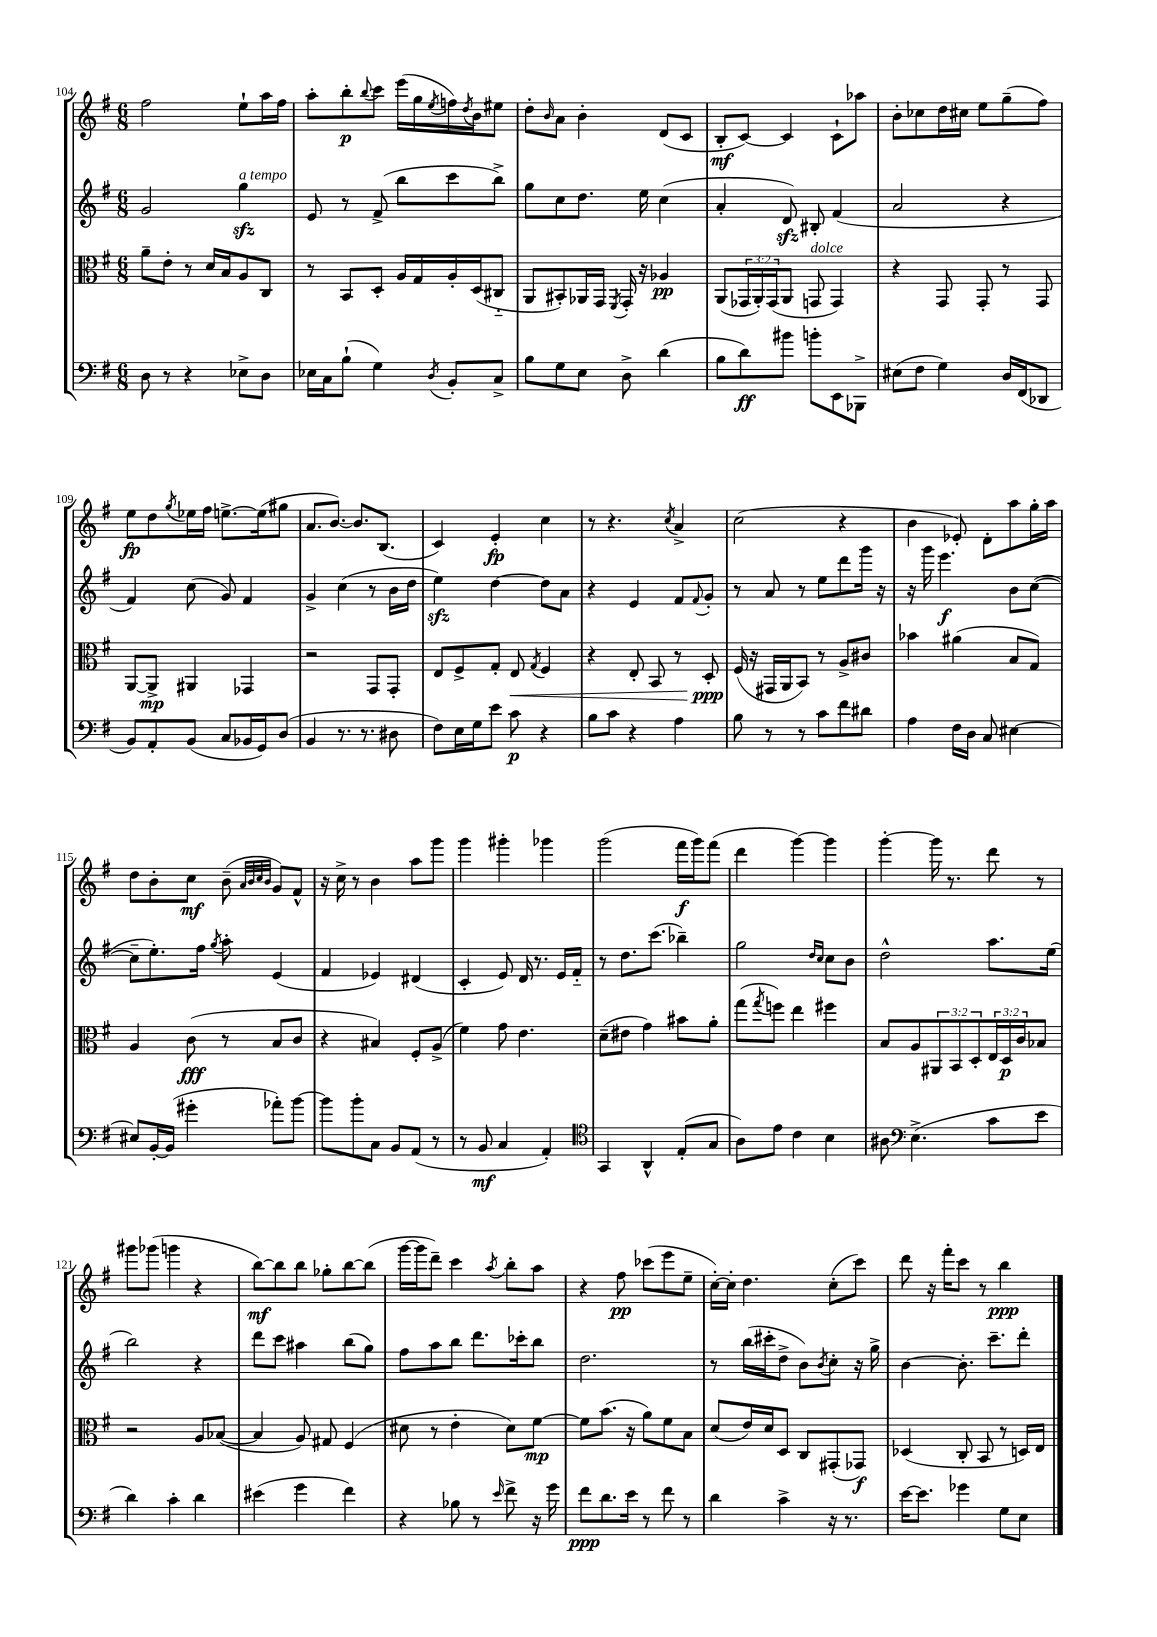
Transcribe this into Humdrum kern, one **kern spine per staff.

**kern	**dynam	**kern	**dynam	**kern	**dynam	**kern	**dynam
*part4	*part4	*part3	*part3	*part2	*part2	*part1	*part1
*staff4	*staff4	*staff3	*staff3	*staff2	*staff2	*staff1	*staff1
*clefF4	*	*clefC3	*	*clefG2	*	*clefG2	*
*k[f#]	*	*k[f#]	*	*k[f#]	*	*k[f#]	*
*M6/8	*	*M6/8	*	*M6/8	*	*M6/8	*
=104	=104	=104	=104	=104	=104	=104	=104
8D\	.	8a~\L	.	2g/	.	2ff#\	.
8r	.	8e'\J	.	.	.	.	.
4r	.	8r	.	.	.	.	.
.	.	16d/LL	.	.	.	.	.
.	.	16B/J	.	.	.	.	.
!	!	!	!	!LO:TX:a:i:t=a tempo	!	!	!
8E-X^\L	.	8A/	.	4ggzz\	.	8ee`\L	.
8D\J	.	8C/J	.	.	.	16aa\L	.
.	.	.	.	.	.	16ff#\JJ	.
=105	=105	=105	=105	=105	=105	=105	=105
16E-X\LL	.	8r	.	8e/	.	8aa'\L	.
16C\J	.	.	.	.	.	.	.
(8B`\J	.	8BB/L	.	8r	.	8bb'\	p
.	.	.	.	.	.	8qqbb/	.
4G\)	.	8D'/J	.	(8f#^/	.	8ccc\J	.
.	.	16A/LL	.	8bb\L	.	(16eee\LL	.
.	.	16G/	.	.	.	16gg\	.
8qD/	.	.	.	.	.	8qee/	.
8BB'/L	.	16A'/	.	8ccc\	.	16ffn\)	.
.	.	.	.	.	.	8qdd/	.
.	.	(16D/J	.	.	.	16b\J	.
8C^/J	.	8C#X/J	.	8bb^\J)	.	8ee#X\J	.
=106	=106	=106	=106	=106	=106	=106	=106
8B\L	.	8AA/L	.	8gg\L	.	8dd'\L	.
.	.	.	.	.	.	16qqb/	.
8G\	.	8BB#X'/)	.	8cc\	.	8a\J	.
8E\J	.	16AA-X/L	.	8.dd\J	.	4b'\	.
.	.	16GG/JJ	.	.	.	.	.
.	.	8qFF#/	.	.	.	.	.
8D^\	.	16GG'/	.	.	.	.	.
.	.	16r	.	16ee\	.	.	.
(4d\	.	4A-X/	pp	(4cc\	.	(8d/L	.
.	.	.	.	.	.	8c/J	.
=107	=107	=107	=107	=107	=107	=107	=107
8B\L	.	(8AA/L	.	4a'/	.	8B'/L	mf
8d\)	ff	24GG-X/L	.	.	.	[8c/J)	.
.	.	24AA'/)	.	.	.	.	.
.	.	(24GG-/J	.	.	.	.	.
8b#X\J	.	8AA/J	.	8dzz/)	.	4c/]	.
!	!	!LO:TX:a:i:t=dolce	!	!	!	!	!
8bn'\L	.	8GGn/	.	8B#X'/	.	.	.
8EE\	.	4GG/)	.	(4f#/	.	8c`\L	.
8BBB-X^\J	.	.	.	.	.	8aa-X\J	.
=108	=108	=108	=108	=108	=108	=108	=108
(8E#X\L	.	4r	.	2a/	.	8b'\L	.
8F#\J	.	.	.	.	.	8cc-X\	.
4G\)	.	8GG/	.	.	.	16dd\L	.
.	.	.	.	.	.	16cc#X\JJ	.
.	.	8GG'/	.	.	.	8ee\L	.
16D/LL	.	8r	.	4r	.	(8gg~\	.
(16FF#/J	.	.	.	.	.	.	.
8DD-X/J	.	8GG/	.	.	.	8ff#\J)	.
!!LO:LB:g=z
=109	=109	=109	=109	=109	=109	=109	=109
8BB/L)	.	[8AA/L	.	4f#/)	.	8ee\L	fp
8AA'/	.	8AA^/J]	mp	.	.	8dd\	.
.	.	.	.	.	.	8qgg/	.
(8BB/J	.	4AA#X/	.	(8cc\	.	16ee-X\L	.
.	.	.	.	.	.	16ff#\JJ	.
8C/L	.	.	.	8g/)	.	[8.een^\L	.
16BB-X/L	.	4GG-X/	.	4f#/	.	.	.
16GG/J)	.	.	.	.	.	(16ee\k]	.
(8D/J	.	.	.	.	.	8gg#X\J	.
=110	=110	=110	=110	=110	=110	=110	=110
4BB/	.	2r	.	4g^/	.	8.a/L	.
.	.	.	.	.	.	[8.b/J)	.
8.r	.	.	.	(4cc\	.	.	.
.	.	.	.	.	.	8.b/L]	.
8.r	.	.	.	.	.	.	.
.	.	8GG/L	.	8r	.	.	.
.	.	.	.	.	.	(8.B/J	.
8D#X\	.	8GG'/J	.	16b\LL	.	.	.
.	.	.	.	16dd\JJ	.	.	.
=111	=111	=111	=111	=111	=111	=111	=111
8F#\L)	.	8E/L	.	4eezz\)	.	4c/)	.
16E\L	.	8F#^/	.	.	.	.	.
16G\J	.	.	.	.	.	.	.
8e\J	.	8G'/J	.	[4dd\	.	4e'/	fp
!	!	!	!LO:HP:b	!	!	!	!
8c\	p	8E/	<	.	.	.	.
.	.	8qG/	.	.	.	.	.
4r	.	4F#/	.	8dd\L]	.	4cc\	.
.	.	.	.	8a\J	.	.	.
=112	=112	=112	=112	=112	=112	=112	=112
8B\L	.	4r	.	4r	.	8r	.
8c\J	.	.	.	.	.	4.r	.
4r	.	8E'/	.	4e/	.	.	.
.	.	8BB/	.	.	.	.	.
.	.	.	.	.	.	8qcc/	.
4A\	.	8r	.	8f#/L	.	4a^/	.
.	.	.	.	8qqf#/	.	.	.
.	.	8D'/	ppp	8g'/J	.	.	.
.	.	.	[	.	.	.	.
=113	=113	=113	=113	=113	=113	=113	=113
8B\	.	(16F#/	.	8r	.	(2cc\	.
.	.	16r	.	.	.	.	.
8r	.	16GG#X/LL	.	8a/	.	.	.
.	.	16AA/J	.	.	.	.	.
8r	.	8BB/J)	.	8r	.	.	.
8c\L	.	8r	.	8ee\L	.	.	.
8f#\	.	8A^/L	.	8ddd\	.	4r	.
8d#X\J	.	8c#X/J	.	16ggg\Jk	.	.	.
.	.	.	.	16r	.	.	.
=114	=114	=114	=114	=114	=114	=114	=114
4A\	.	4b-X\	.	16r	.	4b\	.
.	.	.	.	16ggg\	.	.	.
.	.	.	.	4.eee\	f	.	.
16F#\LL	.	(4a#X\	.	.	.	8e-X'/)	.
16D\JJ	.	.	.	.	.	.	.
8C/	.	.	.	.	.	8d'\L	.
[4E#X\	.	8B/L	.	8b\L	.	8aa\	.
.	.	8G/J)	.	([8cc\J	.	16gg'\L	.
.	.	.	.	.	.	16aa\JJ	.
!!LO:LB:g=z
=115	=115	=115	=115	=115	=115	=115	=115
8E#X/L]	.	4A/	.	8cc~\L]	.	8dd\L	.
[16BB'/L	.	.	.	8.ee'\)	.	8b'\	.
(16BB/JJ]	.	.	.	.	.	.	.
4g#X'\	.	(8c\	fff	.	.	8cc\J	mf
.	.	.	.	16ff#\Jk	.	.	.
.	.	.	.	8qgg/	.	.	.
.	.	8r	.	8aa'\	.	(8b~\	.
.	.	.	.	.	.	32qqa/LLL	.
.	.	.	.	.	.	32qqb/	.
.	.	.	.	.	.	32qqcc/	.
.	.	.	.	.	.	32qqb/JJJ	.
8a-X'\L)	.	8B/L	.	(4e/	.	8g/L)	.
[8b\J	.	8c/J	.	.	.	8f#^^/J	.
=116	=116	=116	=116	=116	=116	=116	=116
8b\L]	.	4r	.	4f#/	.	16r	.
.	.	.	.	.	.	16cc^\	.
8b'\	.	.	.	.	.	8r	.
8C\J	.	4B#X/)	.	4e-X/)	.	4b\	.
8BB/L	.	.	.	.	.	.	.
(8AA/J	.	8F#'/L	.	(4d#X/	.	8aa\L	.
8r	.	(8A^/J	.	.	.	8ggg\J	.
=117	=117	=117	=117	=117	=117	=117	=117
8r	.	4f#\)	.	4c'/	.	4ggg\	.
8BB/	mf	.	.	.	.	.	.
4C/	.	8g\	.	8e/)	.	4ggg#X'\	.
.	.	4.e\	.	16d/	.	.	.
.	.	.	.	8.r	.	.	.
4AA'/)	.	.	.	.	.	4ggg-X\	.
.	.	.	.	16e/LL	.	.	.
.	.	.	.	16f#/JJ	.	.	.
=118	=118	=118	=118	=118	=118	=118	=118
*clefC4	*	*	*	*	*	*	*
4GG/	.	(8d~\L	.	8r	.	(2ggg\	.
.	.	8e#X\J	.	8.dd\L	.	.	.
4AA^^/	.	4g\)	.	.	.	.	.
.	.	.	.	(8.ccc\J	.	.	.
(8E'/L	.	8b#X\L	.	4bb-X~\)	.	16fff#\LL	f
.	.	.	.	.	.	16ggg\J)	.
8G/J	.	8a'\J	.	.	.	(8fff#\J	.
=119	=119	=119	=119	=119	=119	=119	=119
8A\L)	.	(8gg\L	.	2gg\	.	4ddd\	.
.	.	8qgg/	.	.	.	.	.
8e\J	.	8ffn\J)	.	.	.	.	.
4c\	.	4ee\	.	.	.	[4ggg\)	.
.	.	.	.	16qqdd/LL	.	.	.
.	.	.	.	16qqcc/JJ	.	.	.
4B\	.	4ff#X\	.	8cc\L	.	4ggg\]	.
.	.	.	.	8b\J	.	.	.
=120	=120	=120	=120	=120	=120	=120	=120
8A#X\	.	8B/L	.	2dd^^\	.	[4ggg'\	.
*clefF4	*	*	*	*	*	*	*
(4.E^\	.	8A/	.	.	.	.	.
.	.	12AA#X/	.	.	.	16ggg\]	.
.	.	.	.	.	.	8.r	.
.	.	12BB/	.	.	.	.	.
.	.	12D'/	.	.	.	.	.
8c\L	.	24E/L	.	8.aa\L	.	8ddd\	.
.	.	24D/	p	.	.	.	.
.	.	24c/J	.	.	.	.	.
8e\J	.	8B-X/J	.	.	.	8r	.
.	.	.	.	(16ee\Jk	.	.	.
!!LO:LB:g=z
=121	=121	=121	=121	=121	=121	=121	=121
4d\)	.	2r	.	2bb\)	.	8ggg#X\L	.
.	.	.	.	.	.	(8ggg-X\J	.
4c'\	.	.	.	.	.	4gggn\	.
4d\	.	8A/L	.	4r	.	4r	.
.	.	([8B-X/J	.	.	.	.	.
=122	=122	=122	=122	=122	=122	=122	=122
(4e#X\	.	4B-/]	.	8ddd\L	.	[8bb\L)	mf
.	.	.	.	8ccc\J	.	8bb\]	.
4g\	.	8A/)	.	4aa#X\	.	8bb\J	.
.	.	8G#X/	.	.	.	8gg-X'\L	.
4f#\)	.	(4F#/	.	(8bb\L	.	[8bb\	.
.	.	.	.	8gg\J)	.	(8bb\J]	.
=123	=123	=123	=123	=123	=123	=123	=123
4r	.	8d#X\	.	8ff#\L	.	[16ggg\LL	.
.	.	.	.	.	.	16ggg\J]	.
.	.	8r	.	8aa\	.	8ddd~\J)	.
8B-X\	.	4e'\	.	8bb\J	.	4ccc\	.
8r	.	.	.	8.ddd\L	.	.	.
16qqe/	.	.	.	.	.	8qaa/	.
8f#^\	.	8d#\L)	.	.	.	8bb'\L	.
.	.	.	.	16ccc-X'\k	.	.	.
16r	.	[8f#\J	mp	8bb\J	.	8aa\J	.
16g\	.	.	.	.	.	.	.
=124	=124	=124	=124	=124	=124	=124	=124
8f#\L	ppp	8f#\L]	.	2.dd\	.	4r	.
8.d\	.	(8.b\J	.	.	.	.	.
.	.	.	.	.	.	8ff#\	pp
16e\Jk	.	16r	.	.	.	.	.
8r	.	8a\L)	.	.	.	(8ccc-X\L	.
8f#\	.	8f#\	.	.	.	8eee\	.
8r	.	8B\J	.	.	.	8ee~\J	.
=125	=125	=125	=125	=125	=125	=125	=125
4d\	.	(8d/L	.	8r	.	[16cc'\LL)	.
.	.	.	.	.	.	16cc'\JJ]	.
.	.	16e/L)	.	(16bb\LL	.	4.dd\	.
.	.	16d/J	.	16ccc#X'\J	.	.	.
4c^\	.	8D/J	.	8dd^\J	.	.	.
.	.	8C/L	.	8b\L)	.	.	.
.	.	.	.	8qb/	.	.	.
16r	.	(8GG#X'/	.	8cc'\J	.	(8cc'\L	.
8.r	.	.	.	.	.	.	.
.	.	8GG-X/J)	f	16r	.	8ccc\J)	.
.	.	.	.	16gg^\	.	.	.
=126	=126	=126	=126	=126	=126	=126	=126
[16e\KL	.	(4D-X/	.	[4b\	.	8ddd\	.
8.e\J]	.	.	.	.	.	.	.
.	.	.	.	.	.	16r	.
.	.	.	.	.	.	16fff#'\KL	.
4g-X\	.	8C'/	.	8.b'\]	.	8ccc\J	.
.	.	8BB/	.	.	.	8r	.
.	.	.	.	8.ccc~\L	.	.	.
8G\L	.	8r	.	.	.	4bb\	ppp
8E\J	.	16Dn/LL)	.	8ddd'\J	.	.	.
.	.	16E/JJ	.	.	.	.	.
==	==	==	==	==	==	==	==
*-	*-	*-	*-	*-	*-	*-	*-
